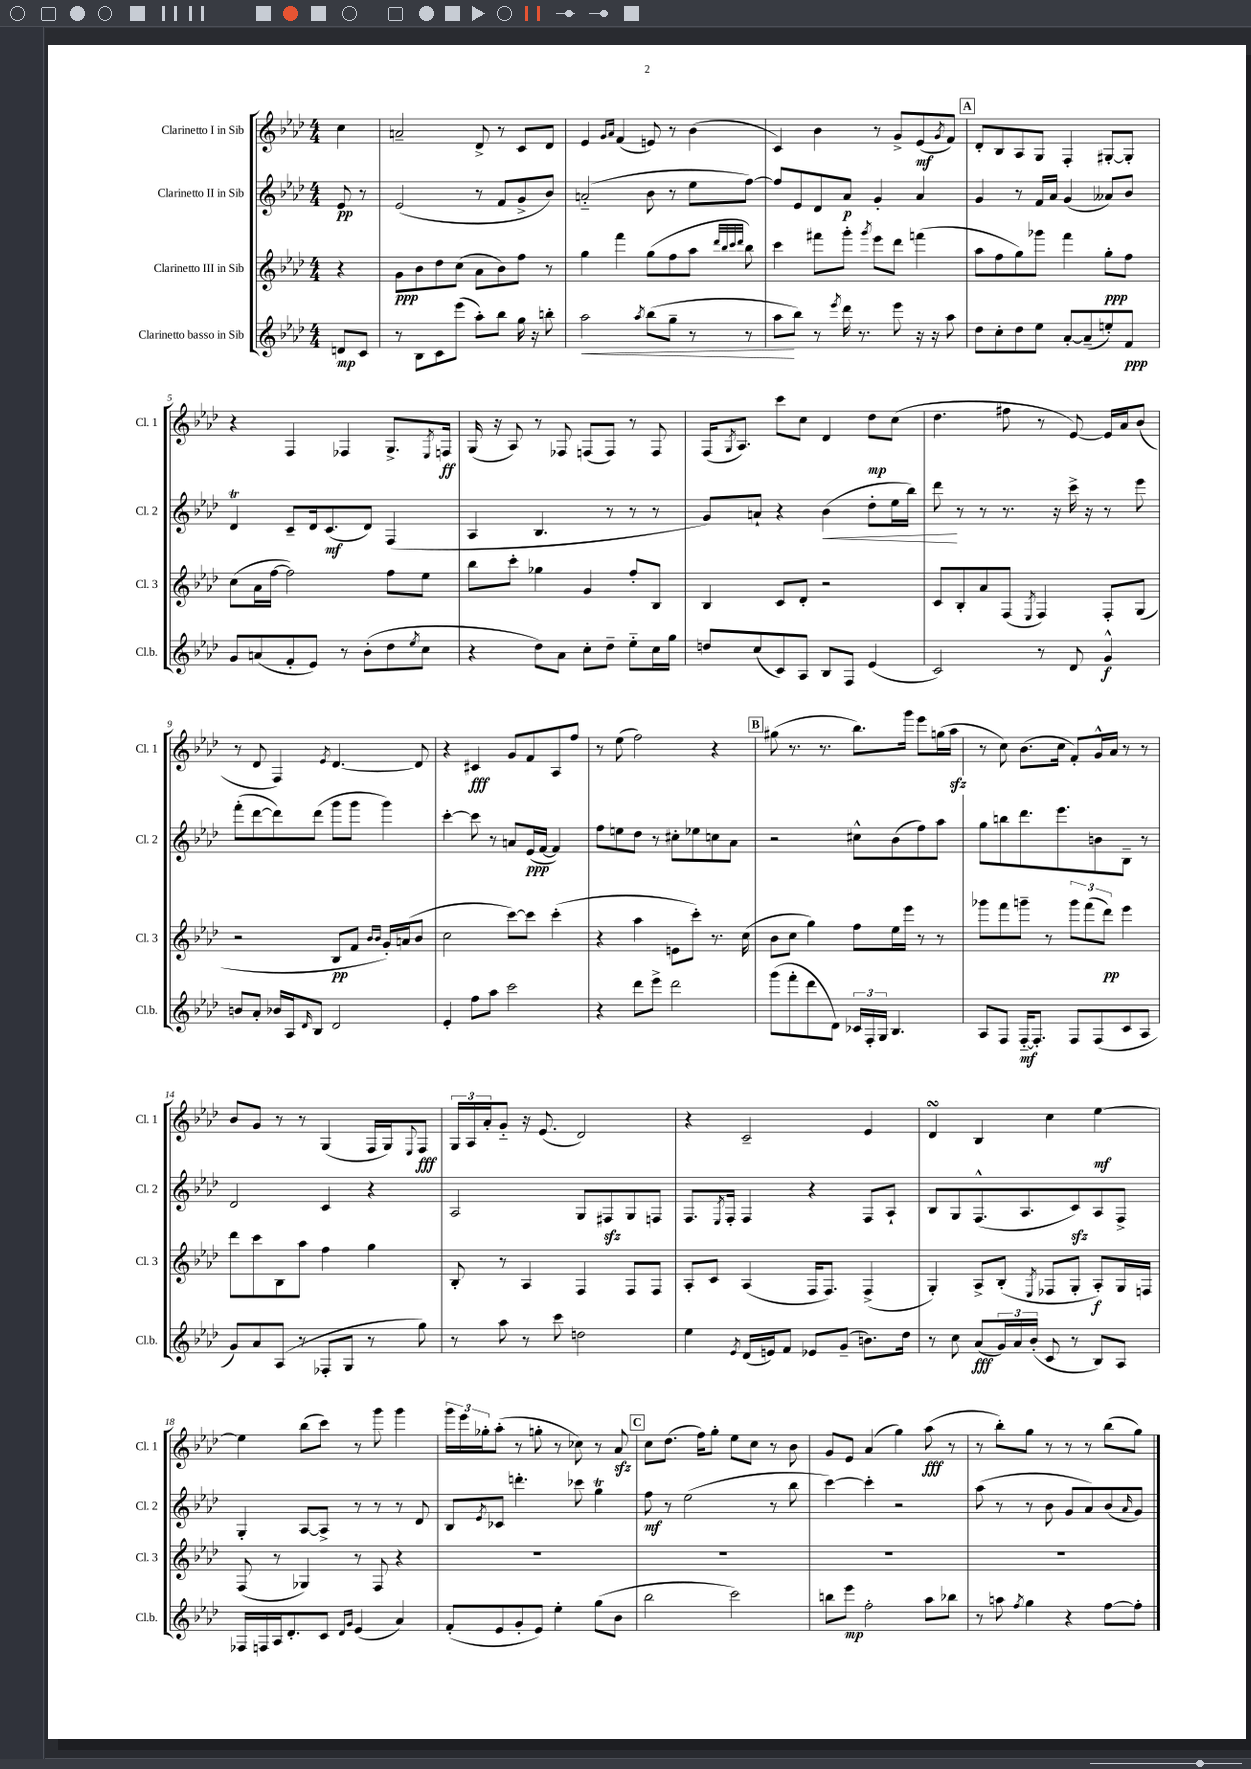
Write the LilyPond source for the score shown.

<<
\new StaffGroup <<
\new Staff = "s0" \with { instrumentName = "Clarinetto I in Sib" shortInstrumentName = "Cl. 1" } {
    \clef treble \key aes \major \numericTimeSignature \time 4/4 \partial 4
    c''4 |
    a'2-- des'8-> r8 c'8 des'8 |
    ees'4 \grace { g'16 aes'16 } f'4( e'8) r8 bes'4( |
    c'4) bes'4 r8 g'8-> ees'8\mf( \acciaccatura { g'8 } f'8) |
    \mark \markup { \box "A" } des'8-. bes8 aes8 g8 f4-. gis8~-. gis8-. |
    r4 f4 fes4 g8.-> \acciaccatura { ees8 } f16\ff |
    g16( r16 aes8) r8 fes8 f8( f8) r8 f8 |
    f16( \acciaccatura { g8 } aes8.) c'''8 c''8 des'4 des''8\mp c''8( |
    des''4. fis''8 r8 ees'8~) ees'16 aes'16 bes'8( |
    r8 des'8 f4) \acciaccatura { ees'8 } des'4.~ des'8 |
    r4 cis'4\fff g'8 f'8 aes8 f''8 |
    r8 ees''8( f''2) r4 |
    \mark \markup { \box "B" } gis''8( r8. r8. bes''8.) g'''16 ees'''8 g''16( aes''16\sfz |
    r8 c''8) bes'8.( c''16 f'8-.) g'16-^ aes'16 r8 r8 |
    bes'8 g'8 r8 r8 g4( f16 g16) \appoggiatura { ees8 } f8\fff |
    \tuplet 3/2 { g16 aes16 aes'16-. } g'8-_ r16 ees'8.( des'2) |
    r4 c'2-- ees'4 |
    des'4\turn bes4 c''4 ees''4~\mf |
    ees''4 bes''8( c'''8) r8 g'''8 g'''4 |
    \tuplet 3/2 { g'''16 ees'''16 ges''16-. } aes''8-.( r8 g''8-. r8 ces''8) r8 aes'8\sfz |
    \mark \markup { \box "C" } c''8 des''8.( f''16) g''8-. ees''8 c''8 r8 bes'8 |
    g'8 ees'8 aes'4( g''4) aes''8\fff( r8 |
    r8 bes''8-.) g''8 r8 r8 r8 bes''8( g''8) \bar "|." |
}
\new Staff = "s1" \with { instrumentName = "Clarinetto II in Sib" shortInstrumentName = "Cl. 2" } {
    \clef treble \key aes \major \numericTimeSignature \time 4/4 \partial 4
    ees'8\pp r8 |
    ees'2( r8 f'8 g'8-> bes'8) |
    a'2-_( bes'8 r8 ees''8 f''8~) |
    f''8 ees'8 des'8 aes'8\p g'4-. aes'4 |
    \mark \markup { \box "A" } g'4 r8 f'16 aes'16 g'4( aeses'8) bes'8 |
    des'4\trill c'8-- des'16 c'8.\mf( des'8) f4( |
    aes4 bes4. r8 r8 r8 |
    g'8) a'8-! r4 bes'4\<( des''8-. ees''16 bes''16) |
    des'''8\! r8 r8 r8. r16 c'''16-> r16 r8 ees'''8 |
    f'''8-.( des'''8~ des'''8) des'''8( g'''8 g'''8 g'''4) |
    c'''4~-. c'''8 r8 a'8 ees'16\ppp( f'16~ f'4) |
    f''8 e''8 des''8 r8 cis''8-. ees''8 c''8 aes'8 |
    \mark \markup { \box "B" } r2 cis''8-^ bes'8( f''8) aes''8 |
    g''8 b''8 des'''8. ees'''8. b'8 bes8-- r8 |
    des'2 c'4 r4 |
    aes2 g8 fis8\sfz g8 f8 |
    f8. \acciaccatura { ees8 } f16-. f4 r4 f8 aes8-! |
    bes8 g8 f8.-^( aes8. c'8\sfz) aes8 f8-> |
    g4-. aes8~ aes8-> r8 r8 r8 des'8 |
    bes8 \acciaccatura { ees'8 } ces'8 d'''4.-. ces'''8 g''4\trill |
    \mark \markup { \box "C" } f''8\mf r8 ees''2( r8 bes''8 |
    c'''4~) c'''4-. r2 |
    aes''8( r8 r8 bes'8 g'8 aes'8) bes'8( \grace { aes'16 } g'8) \bar "|." |
}
\new Staff = "s2" \with { instrumentName = "Clarinetto III in Sib" shortInstrumentName = "Cl. 3" } {
    \clef treble \key aes \major \numericTimeSignature \time 4/4 \partial 4
    r4 |
    g'8\ppp bes'8 des''8 c''8( aes'8 bes'8) f''8 r8 |
    g''4 f'''4 g''8( f''8 aes''8 \grace { des'''32 bes''32 c'''32 des'''32 } bes''8) |
    c'''4 fis'''8 g'''8-. \acciaccatura { g'''8 } ees'''8 des'''8 f'''4( |
    \mark \markup { \box "A" } aes''8 f''8 g''8) ges'''8 f'''4 g''8-.\ppp f''8 |
    c''8( aes'16 f''16~ f''2) f''8 ees''8 |
    bes''8 c'''8-. ges''4 g'4 f''8-. bes8 |
    bes4 c'8 des'8-. r2 |
    c'8 bes8-. aes'8 f8( \acciaccatura { ees8 } f4) f8-. g8( |
    r2 bes8\pp f'8 \grace { bes'16 bes'16 } g'16-.) a'16( bes'8 |
    c''2 c'''8~) c'''8 c'''4-.( |
    r4 aes''4 e'8 c'''8-.) r8. c''16( |
    \mark \markup { \box "B" } bes'8 c''8 g''4) f''8 ees''16 ees'''16 r8 r8 |
    ges'''8 f'''8 g'''8-- r8 \tuplet 3/2 { g'''8 f'''8( des'''8\pp) } ees'''4 |
    des'''8 c'''8 bes8 aes''8 f''4 g''4 |
    bes8-. r8 aes4 f4 f8 f8 |
    aes8-. c'8 aes4( f16 f8.) f4->( |
    g4-.) aes8-> bes8-.( \acciaccatura { ees8 } fes8 g8-. aes8-.\f) g16 f16 |
    f8( r8 ges4) r8 f8 r4 |
    R1 |
    \mark \markup { \box "C" } R1 |
    R1 |
    R1 \bar "|." |
}
\new Staff = "s3" \with { instrumentName = "Clarinetto basso in Sib" shortInstrumentName = "Cl.b." } {
    \clef treble \key aes \major \numericTimeSignature \time 4/4 \partial 4
    d'8\mp c'8 |
    r8 bes8 c'8 ees'''8( aes''8-.) bes''8 g''16 r16 b''8-. |
    aes''2\< \acciaccatura { aes''8 } bes''8( g''8-- r8 r8 |
    aes''8\! bes''8) r8 \acciaccatura { ees'''8 } des'''16 r8. ees'''8 r16 r16 aes''8 |
    \mark \markup { \box "A" } des''8 c''8-. des''8 ees''8 aes'8~-. aes'8--( e''8-.) f'8\ppp |
    g'8 a'8( f'8-. ees'8) r8 bes'8-.( des''8 \acciaccatura { ees''8 } c''8 |
    r4 des''8) aes'8 c''8-. des''8-- ees''8-_ c''16 g''16 |
    d''8 c''8( c'8) aes8 bes8 f8 ees'4( |
    c'2) r8 des'8 g'4-^\f |
    b'8 aes'8-. bes'16 aes16 \grace { des'16 } bes8 des'2 |
    ees'4-. f''8 aes''8 c'''2 |
    r4 des'''8 ees'''8-> des'''2 |
    \mark \markup { \box "B" } g'''8( f'''8-. des'''8 des'8) \tuplet 3/2 { ces'16 f16-. g16 } bes4. |
    aes8 f8 f16~-_\mf f8.-. f8 f8( c'8 aes8 |
    g'8) aes'8 aes8( r8 fes8-. g8 r8 g''8) |
    r8 aes''8 r8 c'''8 d''2 |
    ees''4 \acciaccatura { ees'8 } des'16( e'16) f'8 ees'8 g'8--( b'8.) des''16 |
    r8 c''8 aes'8\fff( \tuplet 3/2 { g'16) aes'16 bes'16-.( } c'8 r8 bes8) aes8 |
    fes16 f16 aes16 des'8.-. c'8 \grace { des'16 g'16 } ees'4( aes'4) |
    f'8-.( ees'8 g'8-. ees'8) ees''4-. g''8( bes'8 |
    \mark \markup { \box "C" } bes''2 c'''2) |
    b''8 ees'''8\mp f''2-. aes''8 bes''8 |
    r8 a''8 \acciaccatura { f''8 } g''4 r4 f''8~ f''8-. \bar "|." |
}
>>
>>
